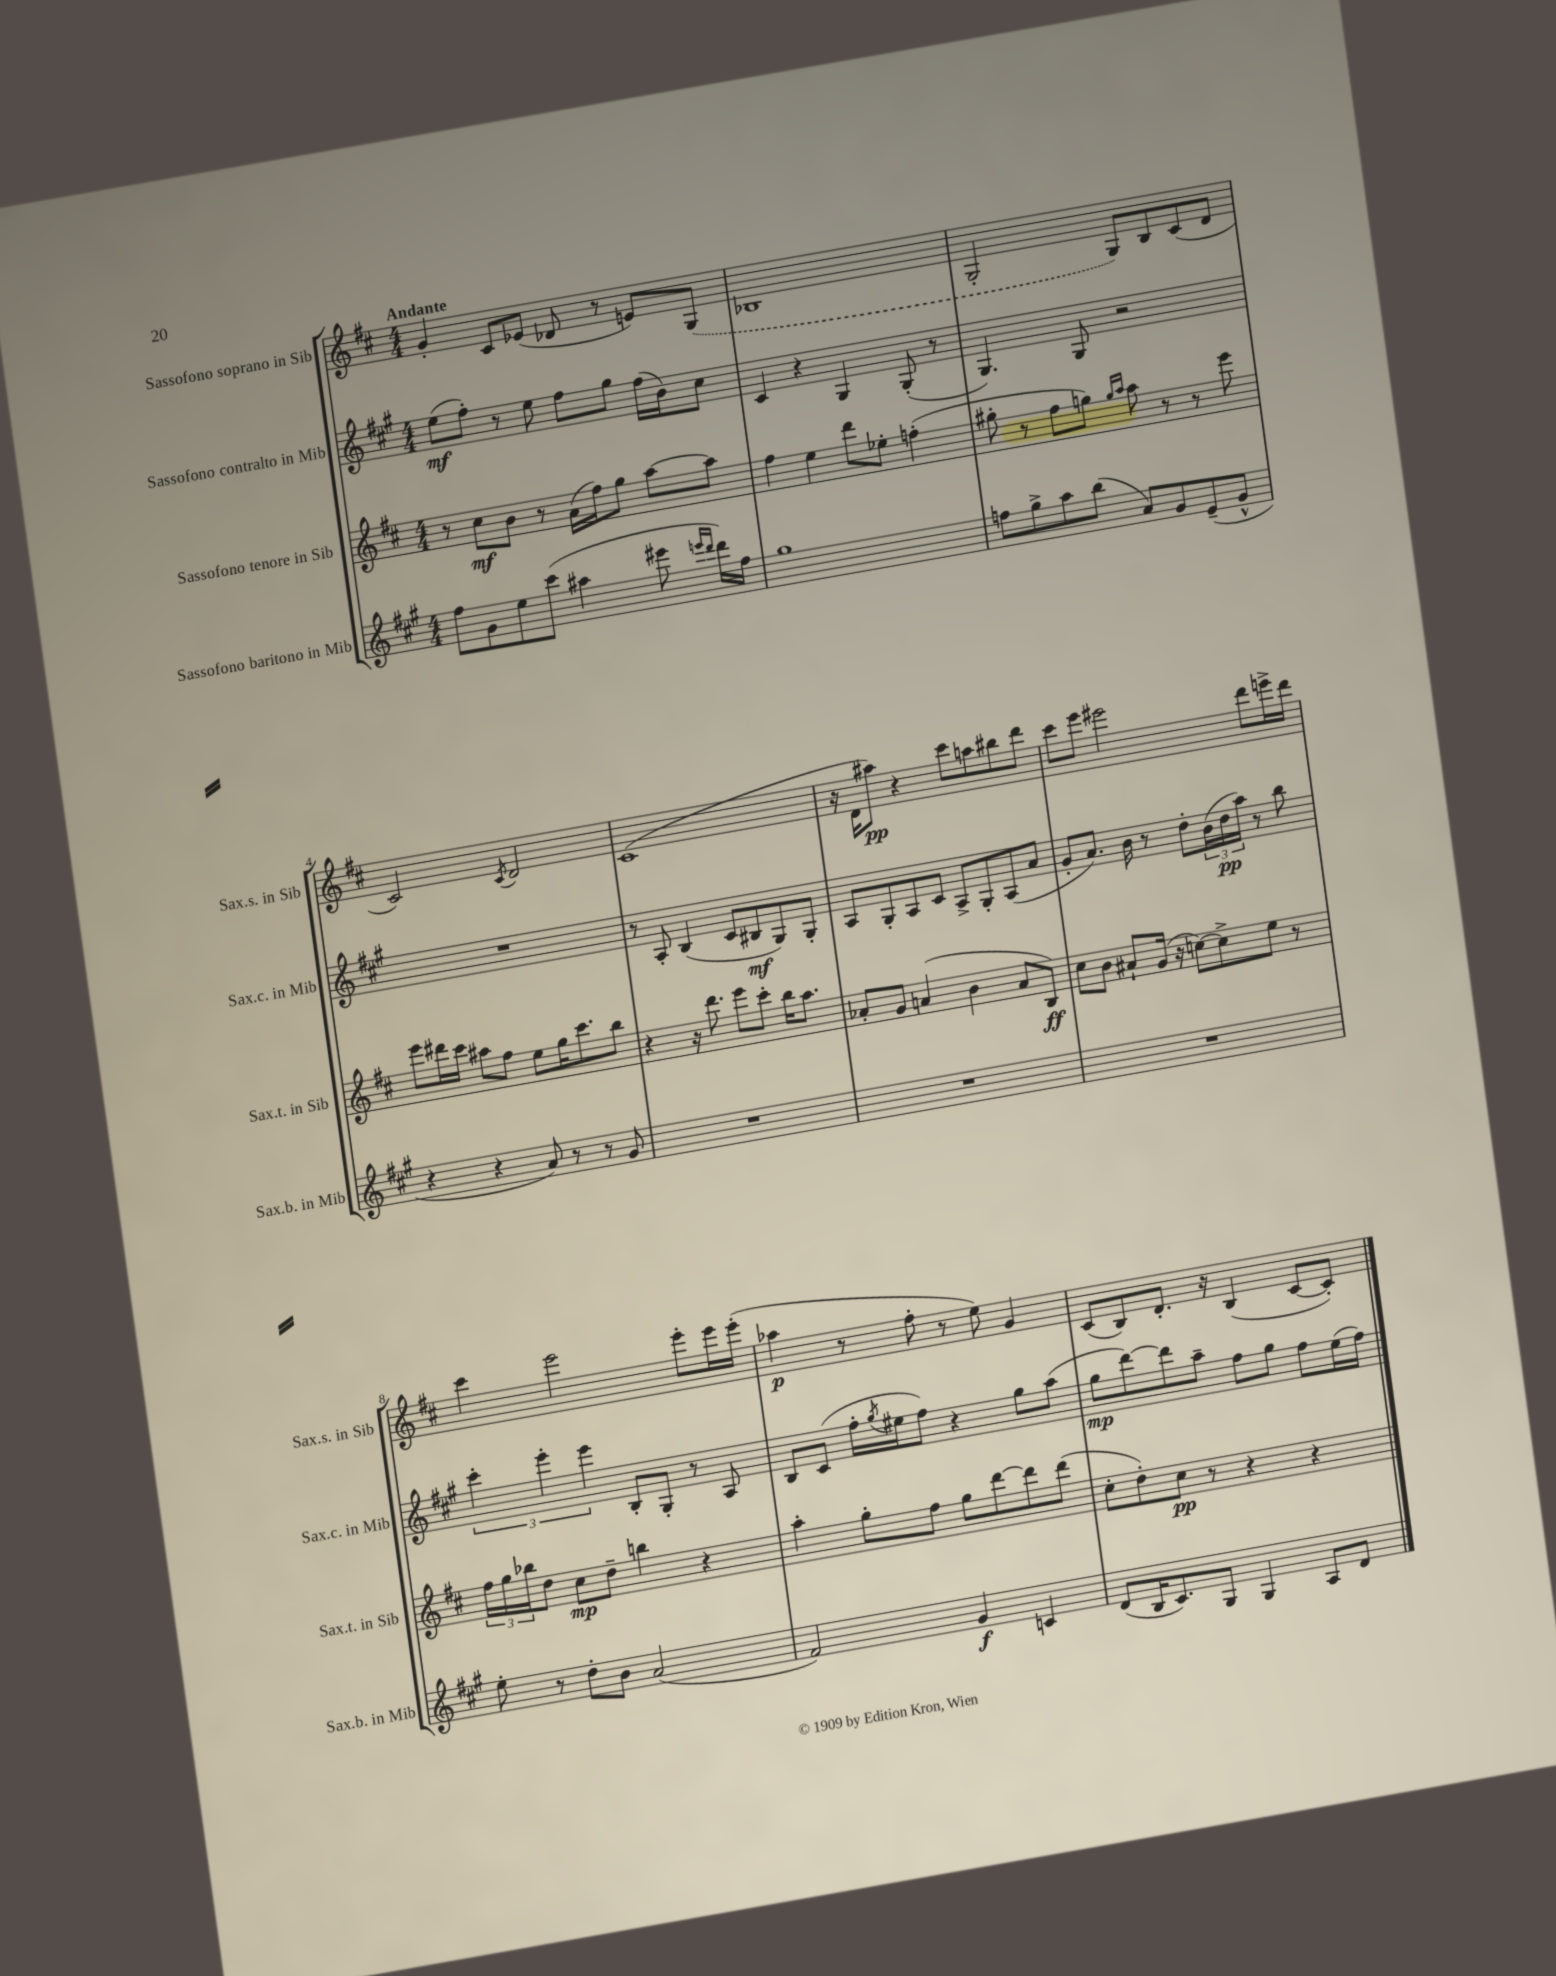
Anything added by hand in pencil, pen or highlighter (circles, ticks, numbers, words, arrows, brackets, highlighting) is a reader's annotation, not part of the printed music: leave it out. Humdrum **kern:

**kern	**kern	**kern	**kern
*staff4	*staff3	*staff2	*staff1
*clefG2	*clefG2	*clefG2	*clefG2
*k[f#c#g#]	*k[f#c#]	*k[f#c#g#]	*k[f#c#]
*M4/4	*M4/4	*M4/4	*M4/4
8ff#	8r	(8ee	4g'
8g#	8cc#	8ff#')	.
8ee	8b	8r	8c#
(8ccc#	8r	8ee	(8e-
4aa#	(16a	8ff#	8d-
.	16ff#)	.	.
.	8gg	8gg#	8r
8eee#	[8aa	(16ff#	8e)
.	.	16b)	.
16qqeee	.	.	.
16qqddd	.	.	.
16ddd)	8aa]	8cc#	(8G
16ff#	.	.	.
=	=	=	=
1gg#	4ff#	4c#	1B-
.	4ee	4r	.
.	8ddd	4G#	.
.	8ee-'	.	.
.	(4ff'	(8G#'	.
.	.	8r	.
=	=	=	=
8ff	8gg#'	4.G#)	2G'
8gg#^	8r	.	.
8aa	8ff#	.	.
(8bb	8gg)	8G#	.
.	16qqgg	.	.
.	16qqaa	.	.
8a)	8aa	2r	8G)
8g#	8r	.	8B
(8e~	8r	.	(8c#
8g#^^	8eee	.	8d
=	=	=	=
4r	8eee	1r	2c#)
.	16ddd#	.	.
.	16ccc#	.	.
4r	8aa#	.	.
.	8ff#	.	.
.	.	.	8qc#
8a)	8ee	.	2d
8r	16gg	.	.
.	8.ccc#	.	.
8r	.	.	.
8g#	8bb	.	.
=	=	=	=
1r	4r	8r	(1c#
.	.	8A'	.
.	16r	(4B	.
.	8.ddd	.	.
.	8eee	8c#	.
.	8ccc#'	8B#	.
.	16bb	8G#)	.
.	8.aa	.	.
.	.	8G#'	.
=	=	=	=
1r	8a-'	8A	16r
.	.	.	16d
.	8g	8G#'	8aa#)
.	(4a	8A	4r
.	.	8c#	.
.	4b	8A^	8ccc#
.	.	8G#'	8aa
.	8a	(8A	8bb#
.	8B)	8a	8ddd
=	=	=	=
1r	8cc#	8g#'	8ccc#
.	8b	8.a)	8eee
.	8a#`	.	2eee#
.	.	16b	.
.	(16g	8r	.
.	16r	.	.
.	[8cc)	8dd'	.
.	8cc^]	(24b	.
.	.	24dd	.
.	.	24aa)	.
.	8ee	8r	8ddd
.	8r	8bb	16eee^
.	.	.	16ddd
=	=	=	=
8ee'	24ff#	6ccc#'	4ccc#
.	24gg	.	.
.	24bb-	.	.
8r	8dd	.	.
.	.	6eee'	.
8dd'	8cc#	.	2eee
.	.	6eee	.
8b	8dd~	.	.
(2a	4bb	8B'	.
.	.	8G#'	.
.	4r	8r	8eee'
.	.	8A	16eee
.	.	.	(16eee'
=	=	=	=
2f#)	4aa'	8B	4aa-
.	.	(8c#	.
.	8gg'	16ff#'	8r
.	.	8qgg#	.
.	.	16ee#	.
.	8ff#	8ff#)	8ff#'
4g#	8gg	4r	8r
.	[8ddd	.	8ee)
4c	8ddd]	8gg#	4g
.	(8ddd	(8aa	.
=	=	=	=
(8d	8cc#'	8gg#	(8c#
16B	8dd')	[8ddd)	8B)
8.c#)	.	.	.
.	8cc#	8ddd]	8.d'
8G#	8r	8aa~	.
.	.	.	16r
4G#	4r	8ff#	(4B
.	.	8gg#	.
8A	4r	8ff#	[8c#
8d	.	(16ee	8c#'])
.	.	16ff#)	.
==	==	==	==
*-	*-	*-	*-
